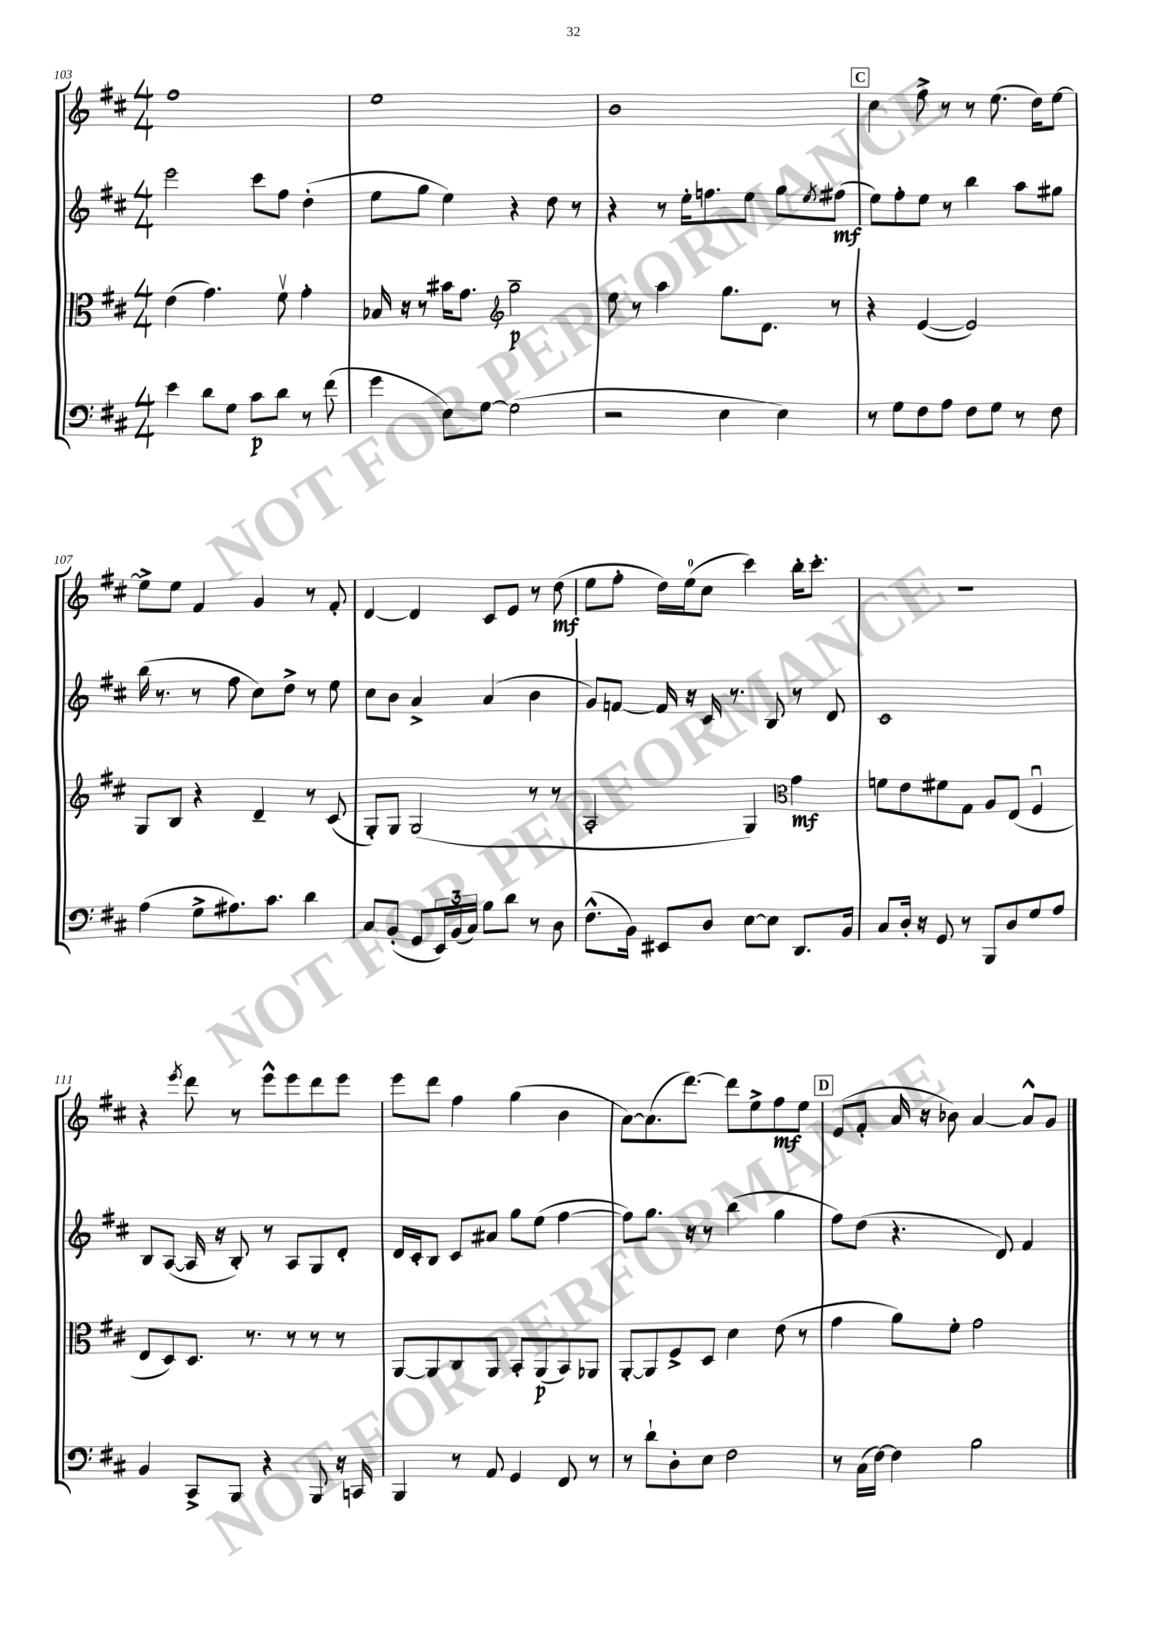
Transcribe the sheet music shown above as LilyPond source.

<<
\new StaffGroup <<
\new Staff = "s0" {
    \clef treble \key d \major \numericTimeSignature \time 4/4
    fis''1 |
    e''1 |
    b'1 |
    \mark \markup { \box "C" } cis''4 fis''8-> r8 r8 e''8.( d''16) e''8~ |
    e''8-> e''8 fis'4 g'4 r8 fis'8-. |
    d'4~ d'4 cis'8 e'8 r8 d''8\mf( |
    e''8 fis''8-. d''16) e''16-0( cis''8 cis'''4) b''16-. cis'''8.-. |
    R1 |
    r4 \acciaccatura { e'''8 } d'''8 r8 e'''8-^ e'''8 d'''8 e'''8 |
    e'''8 d'''8 fis''4 g''4( b'4 |
    a'8~) a'8.( d'''8.~) d'''8 e''8-> fis''8\mf e''8 |
    \mark \markup { \box "D" } e'8( fis'8-. a'16 r16 bes'8) a'4~ a'8-^ g'8 \bar "|." |
}
\new Staff = "s1" {
    \clef treble \key d \major \numericTimeSignature \time 4/4
    e'''2 cis'''8 fis''8 d''4-.( |
    e''8 g''8 e''4) r4 d''8 r8 |
    r4 r8 e''16-. f''8. e''8 g''8 \acciaccatura { e''8 } fis''8\mf( |
    \mark \markup { \box "C" } e''8) fis''8-. e''8 r8 b''4 a''8 gis''8 |
    b''16( r8. r8 fis''8 cis''8) d''8-> r8 e''8 |
    cis''8 b'8 a'4-> a'4( b'4 |
    g'8) f'8~ f'16 r16 cis'16 r8. b8 r8 d'8 |
    cis'1 |
    b8 a8~( a16 r16 b8-.) r8 a8 g8 d'8-. |
    d'16 cis'16-. b8 cis'8 ais'8 g''8 e''8( fis''4~ |
    fis''8) g''8. r16 r8 b''4( g''4 |
    \mark \markup { \box "D" } fis''8) d''8( r4. d'8) fis'4 \bar "|." |
}
\new Staff = "s2" {
    \clef alto \key d \major \numericTimeSignature \time 4/4
    e'4( g'4.) fis'8\upbow g'4-. |
    bes16 r16 r8 bis'16 g'8. \clef treble g''2--\p |
    e''8 r8 a''4 g''8. d'8. r8 |
    \mark \markup { \box "C" } r4 e'4~( e'2) |
    g8 b8 r4 d'4-- r8 cis'8( |
    g8-.) g8 g2( r8 r8 |
    a2-. g4) \clef alto g'4\mf |
    f'8 e'8 fis'8 g8 a8 e8( fis4\downbow |
    e8 d8) d8. r8. r8 r8 r8 |
    a,8~ a,8 cis8 a,8 b,8-. a,8\p( b,8) aes,8 |
    a,8~-. a,8 fis8-> d8 d'4 e'8( r8 |
    \mark \markup { \box "D" } g'4 a'8) fis'8-. g'2 \bar "|." |
}
\new Staff = "s3" {
    \clef bass \key d \major \numericTimeSignature \time 4/4
    e'4 d'8 g8 cis'8\p d'8 r8 fis'8( |
    g'4 e8) g8~ g2( |
    r2 e4 e4) |
    \mark \markup { \box "C" } r8 g8 fis8 a8 fis8 g8 r8 fis8 |
    a4( g8-> ais8.) cis'8. d'4 |
    cis8 b,8-.( g,8 \tuplet 3/2 { e,16) b,16( cis16) } b8 d'8 r8 d8 |
    fis8.-^( b,16) eis,8 d8 e8~ e8 d,8. b,16 |
    cis8 d16-. r16 g,8 r8 b,,8 d8 g8 a8 |
    b,4 cis,8-> b,,8 r4 b,,8 r16 c,16 |
    b,,4 r8 a,8 g,4 fis,8 r8 |
    r8 d'8-! d8-. e8 fis2 |
    \mark \markup { \box "D" } r8 cis16( fis16~) fis4 b2 \bar "|." |
}
>>
>>
\layout { \context { \Score currentBarNumber = #103 } }
